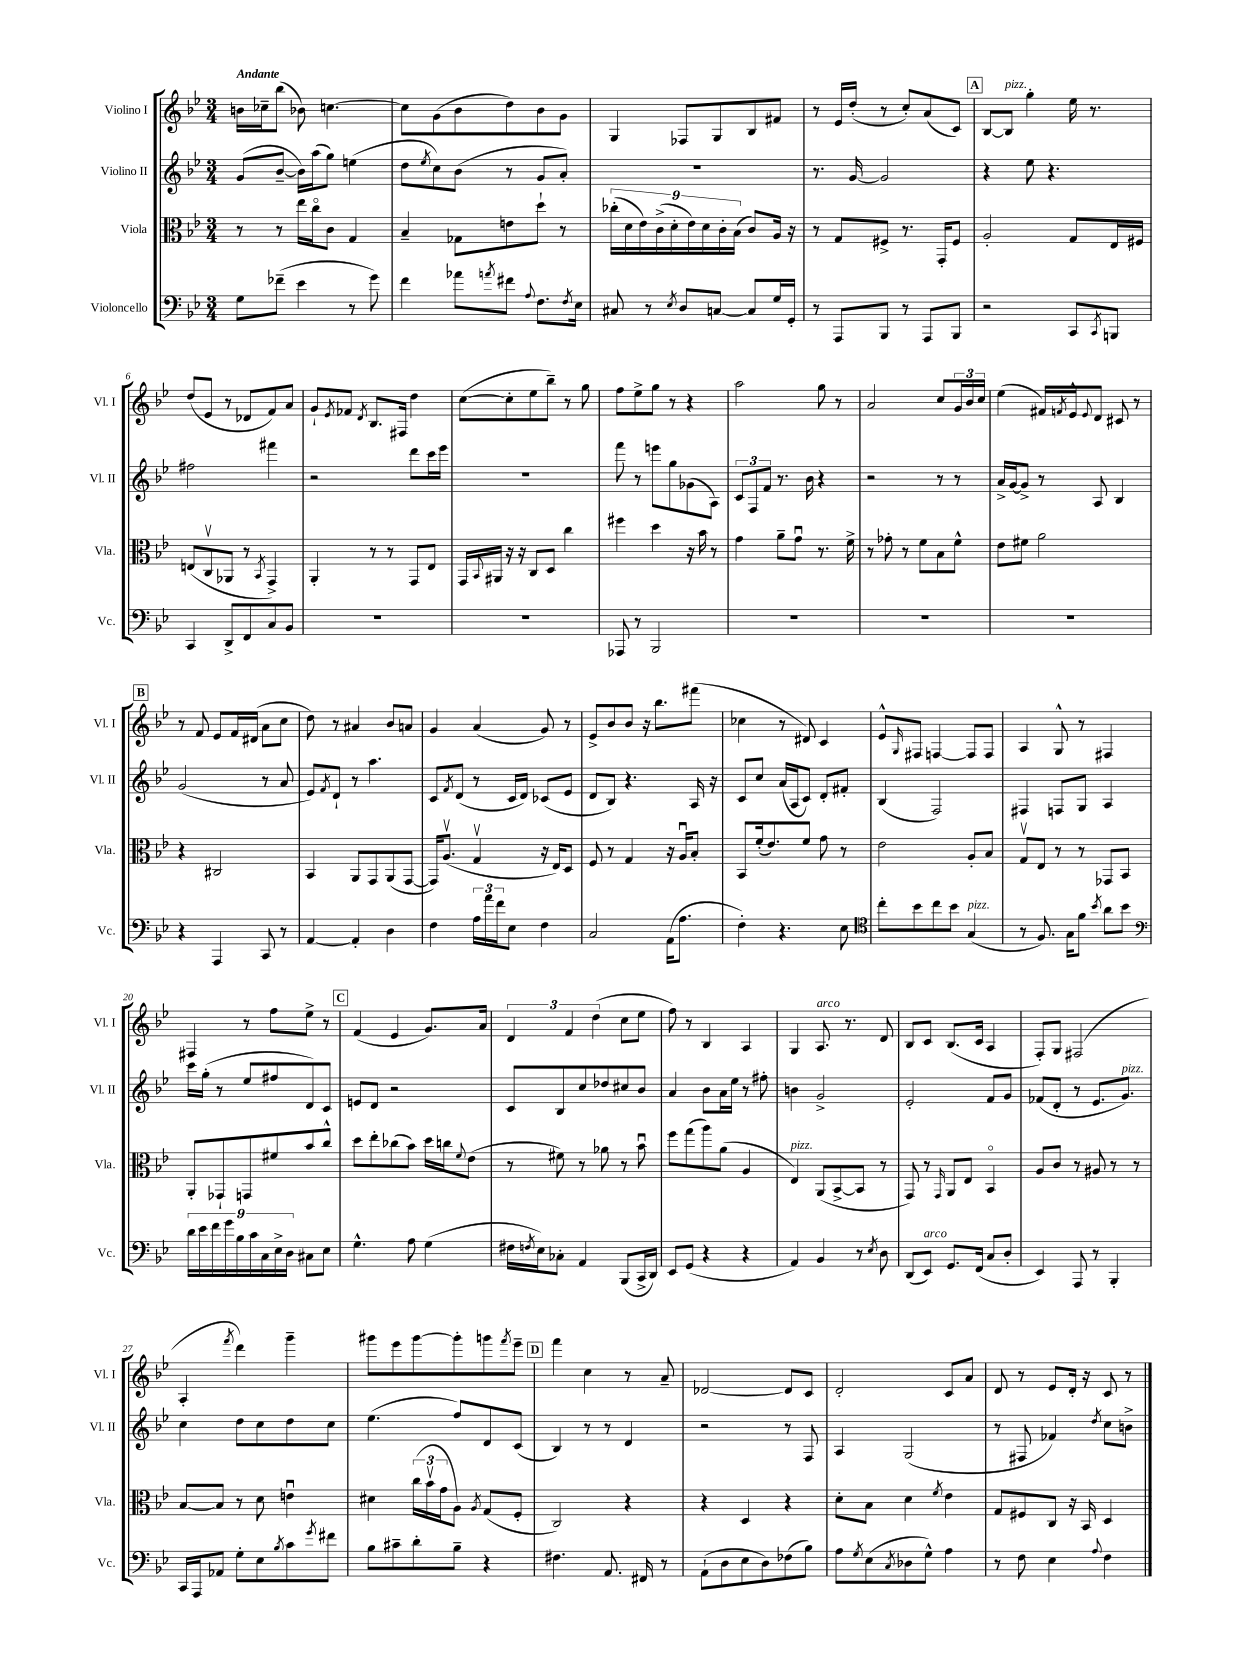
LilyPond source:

<<
\new StaffGroup <<
\new Staff = "s0" \with { instrumentName = "Violino I" shortInstrumentName = "Vl. I" } {
    \clef treble \key bes \major \numericTimeSignature \time 3/4 \tempo "Andante"
    b'16 ces''16-- bes''8( bes'8) c''4.~ |
    c''8 g'8( bes'8 d''8) bes'8 g'8 |
    g4 fes8 g8 bes8 fis'8 |
    r8 ees'16 d''16-.( r8 c''8-.) a'8( c'8) |
    \mark \markup { \box "A" } bes8~ bes8^\markup { \italic "pizz." } g''4-. ees''16 r8. |
    d''8( ees'8 r8 des'8 f'8) a'8 |
    g'8-! \acciaccatura { ees'8 } fes'8 \acciaccatura { d'8 } bes8. fis16 d''4 |
    c''8~( c''8-. ees''8 bes''8--) r8 g''8 |
    f''8 ees''8-> g''8 r8 r4 |
    a''2 g''8 r8 |
    a'2 c''8 \tuplet 3/2 { g'16 bes'16 c''16 } |
    ees''4( fis'16) \acciaccatura { f'8 } ees'16-^ \appoggiatura { ees'8 } d'8 cis'8 r8 |
    \mark \markup { \box "B" } r8 f'8 ees'8 f'16 dis'16( a'8 c''8 |
    d''8) r8 ais'4 bes'8 a'8 |
    g'4 a'4( g'8) r8 |
    ees'8-> bes'8 bes'8 r16 bes''8. fis'''8( |
    ces''4 r8 dis'8) c'4 |
    ees'8-^ \grace { g16 } fis8 f4~ f8 f8 |
    a4 g8-^ r8 fis4 |
    fis4 r8 f''8 ees''8-> r8 |
    \mark \markup { \box "C" } f'4( ees'4 g'8.) a'16 |
    \tuplet 3/2 { d'4 f'4 d''4( } c''8 ees''8 |
    f''8) r8 bes4 a4 |
    g4 a8.^\markup { \italic "arco" } r8. d'8 |
    bes8 c'8 bes8.( c'16 a4 |
    f8-.) g8 fis2( |
    a4-. \acciaccatura { f'''8 } d'''4) g'''4-- |
    gis'''8 ees'''8 gis'''8~ gis'''8-. g'''8 \acciaccatura { f'''8 } ees'''8-- |
    \mark \markup { \box "D" } f'''4 c''4 r8 a'8-- |
    des'2~ des'8 c'8 |
    d'2-. c'8 a'8 |
    d'8 r8 ees'8 d'16-. r16 c'8 r8 \bar "|." |
}
\new Staff = "s1" \with { instrumentName = "Violino II" shortInstrumentName = "Vl. II" } {
    \clef treble \key bes \major \numericTimeSignature \time 3/4
    g'8( bes'8~-- bes'16) a''16( g''8) e''4( |
    d''8 \acciaccatura { ees''8 } c''8) bes'8( r8 g'8 a'8-.) |
    R2. |
    r8. g'16~ g'2 |
    \mark \markup { \box "A" } r4 ees''8 r4. |
    fis''2 fis'''4 |
    r2 d'''8 c'''16 ees'''16 |
    R2. |
    f'''8 r8 e'''8 g''8 ges'8( a8) |
    \tuplet 3/2 { c'8 f8 f'8 } r8. bes'16 r4 |
    r2 r8 r8 |
    a'16-> g'16~ g'8-> r8 a8 bes4 |
    \mark \markup { \box "B" } g'2( r8 a'8 |
    ees'8) \acciaccatura { f'8 } d'8-! r8 a''4. |
    c'8 \acciaccatura { f'8 } d'8( r8 c'16 d'16) ces'8( ees'8 |
    d'8 bes8) r4. a16 r16 |
    c'8 c''8 a'16( a16 c'8) d'8-. fis'8-. |
    bes4( f2) |
    fis4 f8 g8 a4 |
    c'''16 g''16-.( r8 ees''8 fis''8 d'8) c'8 |
    \mark \markup { \box "C" } e'8 d'8 r2 |
    c'8 bes8 c''8 des''8 cis''8 bes'8 |
    a'4 bes'8 a'16 ees''16 r8 fis''8-. |
    b'4 g'2-> |
    ees'2-. f'8 g'8 |
    fes'8( d'8-. r8 ees'8. g'8.^\markup { \italic "pizz." }) |
    c''4 d''8 c''8 d''8 c''8 |
    ees''4.( f''8) d'8 c'8( |
    \mark \markup { \box "D" } bes4) r8 r8 d'4 |
    r2 r8 f8 |
    a4 g2( |
    r8 fis8 fes'4) \acciaccatura { d''8 } c''8 b'8-> \bar "|." |
}
\new Staff = "s2" \with { instrumentName = "Viola" shortInstrumentName = "Vla." } {
    \clef alto \key bes \major \numericTimeSignature \time 3/4
    r8 r8 ees''16 c''16\flageolet c'8 g4 |
    bes4-- ges8 e'8 d''8-! r8 |
    \tuplet 9/8 { ces''16-.( d'16 ees'16) c'16->( d'16-. ees'16) d'16 c'16-. bes16( } c'8) a16 r16 |
    r8 g8 fis8-> r8. g,16-. fis8 |
    \mark \markup { \box "A" } a2-. g8 ees16 fis16 |
    e8( c8\upbow aes,8 r8 \acciaccatura { bes,8 } g,4->) |
    a,4-. r8 r8 g,8 ees8 |
    g,16 \appoggiatura { bes,8 } ais,16 r16 r16 c8 d8 c''4 |
    fis''4 d''4 r16 bes'16 r8 |
    g'4 a'8-- g'8\downbow r8. f'16-> |
    r8 ges'8-. r8 f'8 bes8 f'8-^ |
    ees'8 fis'8 a'2 |
    \mark \markup { \box "B" } r4 cis2 |
    bes,4 a,8 g,8 a,8( g,8~ |
    g,16) a8.\upbow( g4\upbow r16 ees16) d8 |
    f8 r8 g4 r16 a16\downbow bes8-. |
    bes,8 f'16-.( ees'8.) f'8 g'8 r8 |
    ees'2 a8-. bes8 |
    g8\upbow ees8 r8 r8 ges,8 bes,8 |
    a,8-. ges,8-! g,8 fis'8 bes'8 c''8-^ |
    \mark \markup { \box "C" } d''8 ees''8-. ces''8( bes'8) d''16 c''16 \appoggiatura { f'8 } ees'8( |
    r8 fis'8) r8 aes'8 r8 bes'8\downbow |
    f''8 g''8( a''8) a'8( a4 |
    ees4^\markup { \italic "pizz." }) a,8( bes,8~-> bes,8 r8 |
    g,8) r8 \grace { g,16 } a,8 ees8 bes,4\flageolet |
    a8 c'8 r8 ais8 r8 r8 |
    bes8~ bes8 r8 d'8 e'4\downbow |
    dis'4 \tuplet 3/2 { c''16( bes'16\upbow g'16 } a8) \acciaccatura { a8 } g8( f8-. |
    \mark \markup { \box "D" } c2) r4 |
    r4 d4 r4 |
    d'8-. bes8 d'4 \acciaccatura { f'8 } ees'4 |
    g8 fis8 c8 r16 bes,16 d4 \bar "|." |
}
\new Staff = "s3" \with { instrumentName = "Violoncello" shortInstrumentName = "Vc." } {
    \clef bass \key bes \major \numericTimeSignature \time 3/4
    g8 fes'8--( ees'4 r8 g'8) |
    f'4 aes'8 \acciaccatura { a'8 } fis'8 \appoggiatura { a8 } f8. \acciaccatura { f8 } ees16 |
    cis8 r8 \acciaccatura { ees8 } d8 c8~ c8 g16 g,16-. |
    r8 a,,8 bes,,8 r8 a,,8 bes,,8 |
    \mark \markup { \box "A" } r2 c,8 \acciaccatura { c,8 } b,,8 |
    c,4 d,8-> f,8 c8 bes,8 |
    R2. |
    R2. |
    aes,,8 r8 bes,,2 |
    R2. |
    R2. |
    R2. |
    \mark \markup { \box "B" } r4 a,,4 c,8 r8 |
    a,4~ a,4-. d4 |
    f4 \tuplet 3/2 { a16 a'16 f'16 } ees8 f4 |
    c2 a,16( a8. |
    f4-.) r4. ees8 |
    \clef tenor c''8-. bes'8 c''8 bes'8 g4^\markup { \italic "pizz." }( |
    r8 f8.) g16 f'8 \acciaccatura { bes'8 } a'8 bes'8 |
    \clef bass \tuplet 9/8 { d'16 ees'16 f'16 g'16 bes16 c'16 c16 ees16-> d16 } cis8 ees8 |
    \mark \markup { \box "C" } g4.-^ a8 g4( |
    fis16 \acciaccatura { f8 } ees16) ces8-. a,4 bes,,8( c,16-> d,16) |
    ees,8 g,8( r4 r4 |
    a,4) bes,4 r8 \acciaccatura { ees8 } d8 |
    d,8( ees,8^\markup { \italic "arco" }) g,8. f,16( c8 d8-. |
    ees,4) a,,8 r8 bes,,4-. |
    c,16 a,,16 aes,8 g8-. ees8 \acciaccatura { bes8 } c'8 \acciaccatura { g'8 } fis'8 |
    bes8 cis'8-- d'8-. bes8-- r4 |
    \mark \markup { \box "D" } fis4. a,8. fis,16 r8 |
    a,8-!( d8 ees8 d8) fes8( bes8) |
    a8 \acciaccatura { g8 } ees8( \acciaccatura { c8 } des8 g8-^) a4 |
    r8 f8 ees4 \appoggiatura { a8 } f4 \bar "|." |
}
>>
>>
